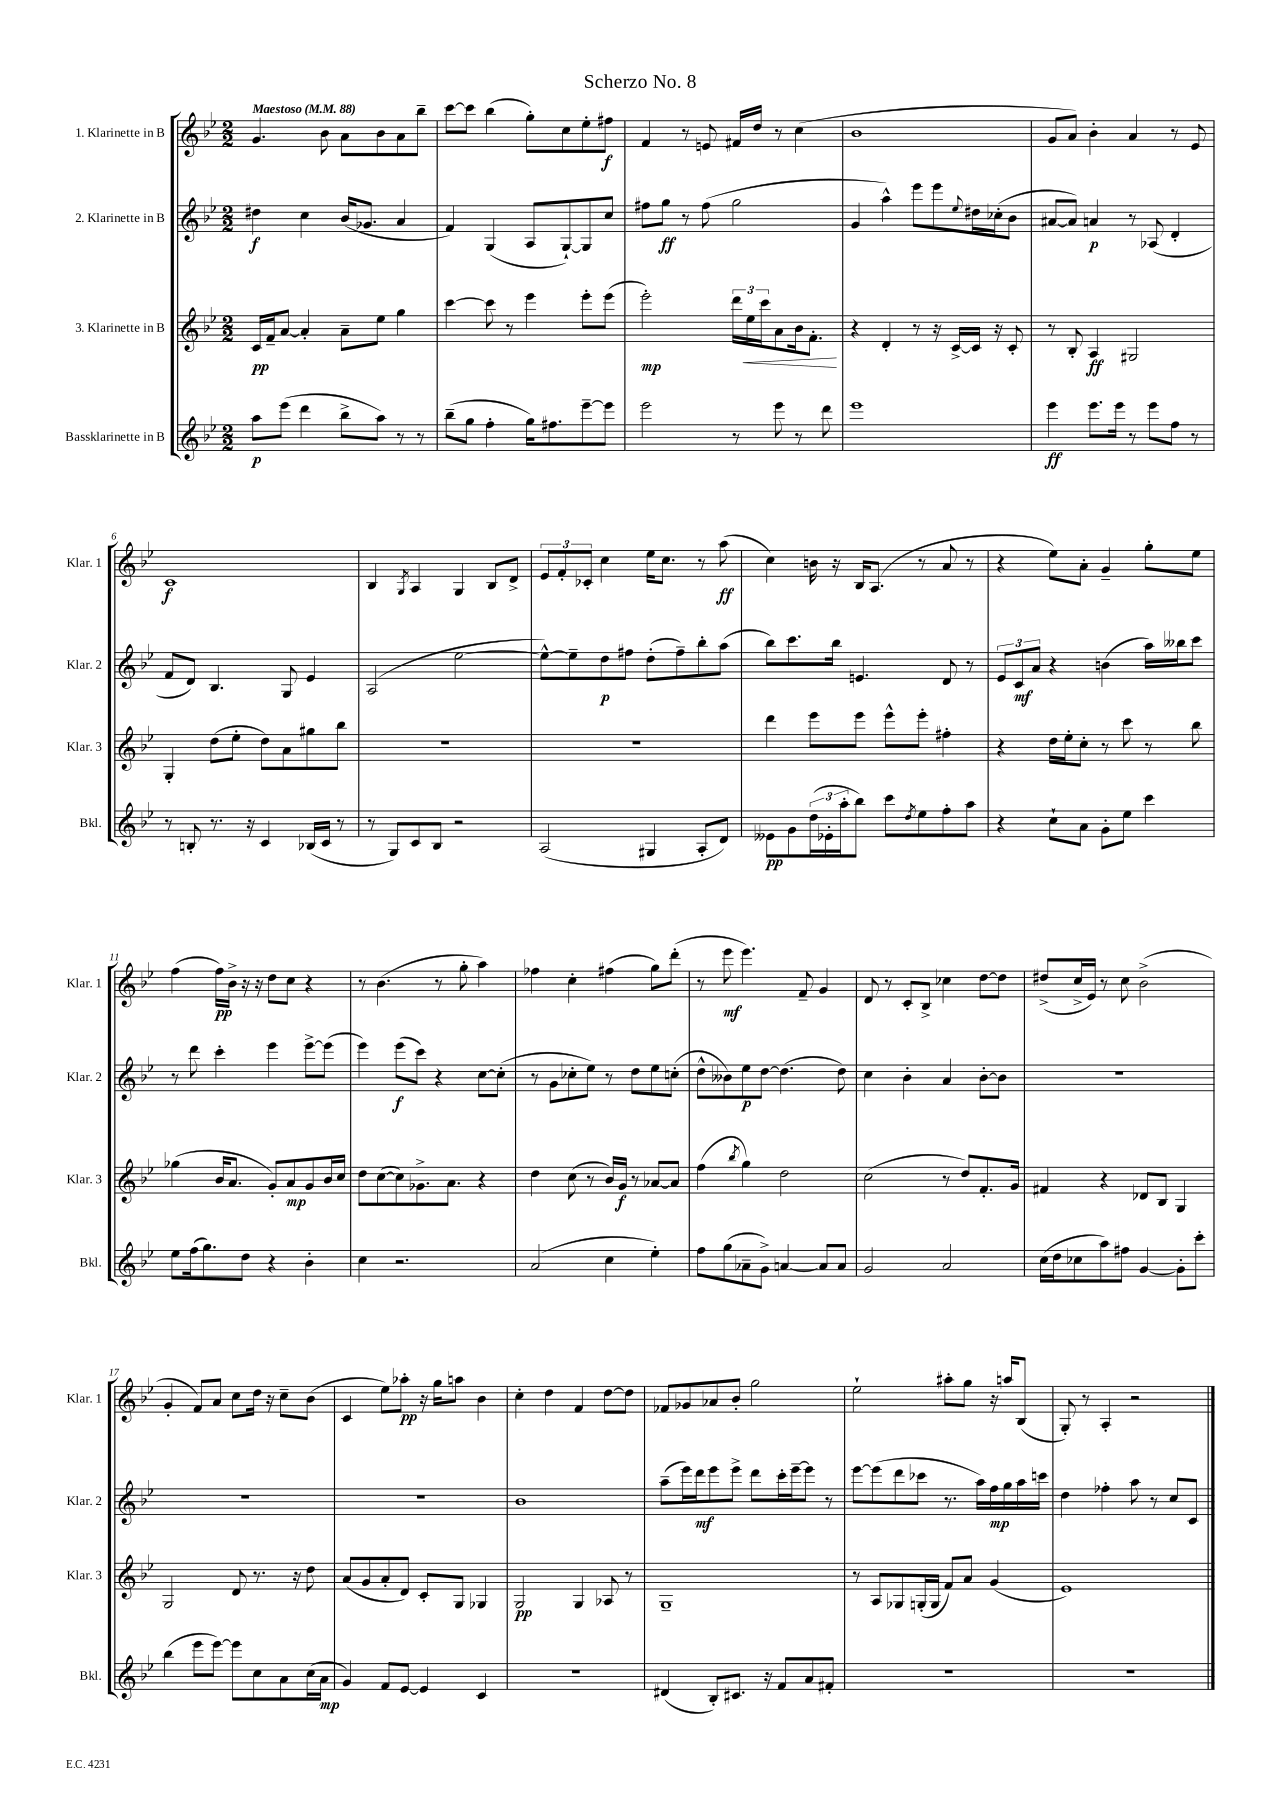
\header { title = "Scherzo No. 8" }
<<
\new StaffGroup <<
\new Staff = "s0" \with { instrumentName = "1. Klarinette in B" shortInstrumentName = "Klar. 1" } {
    \clef treble \key bes \major \numericTimeSignature \time 2/2 \tempo "Maestoso" 4 = 88
    g'4. bes'8 a'8 bes'8 a'8 bes''8-- |
    c'''8~ c'''8 bes''4( g''8-.) c''8 ees''8-. fis''8\f |
    f'4 r8 e'8 fis'16 d''16 r8 c''4( |
    bes'1 |
    g'8 a'8) bes'4-. a'4 r8 ees'8 |
    c'1\f |
    bes4 \acciaccatura { g8 } a4 g4 bes8 d'8-> |
    \tuplet 3/2 { ees'8 f'8-. ces'8-. } c''4 ees''16 c''8. r8 a''8\ff( |
    c''4) b'16 r16 bes16 a8.( r8 a'8 r8 |
    r4 ees''8) a'8-. g'4-- g''8-. ees''8 |
    f''4( f''16\pp) bes'16-> r16 r16 d''8 c''8 r4 |
    r8 bes'4.( r8 g''8-. a''4) |
    fes''4 c''4-. fis''4( g''8) d'''8-.( |
    r8 ees'''8\mf ees'''4.) f'8-- g'4 |
    d'8 r8 c'8-. bes8-> ces''4 d''8~ d''8 |
    dis''8->( c''16-> ees'16) r8 c''8 bes'2->( |
    g'4-. f'8) a'8 c''8 d''16 r16 c''8-- bes'8( |
    c'4 ees''8) aes''8-.\pp r16 g''16 a''8 bes'4 |
    c''4-. d''4 f'4 d''8~ d''8 |
    fes'8 ges'8 aes'8 bes'8-. g''2 |
    ees''2-! ais''8-. g''8 r16 a''16 bes8( |
    g8-.) r8 a4-. r2 \bar "|." |
}
\new Staff = "s1" \with { instrumentName = "2. Klarinette in B" shortInstrumentName = "Klar. 2" } {
    \clef treble \key bes \major \numericTimeSignature \time 2/2
    dis''4\f c''4 bes'16( ges'8. a'4 |
    f'4) g4( a8 g8~-!) g8 c''8 |
    fis''8 g''8\ff r8 fis''8( g''2 |
    g'4 a''4-^) ees'''8 ees'''8 \appoggiatura { ees''8 } dis''16 ces''16-.( bes'8 |
    ais'8~ ais'8) a'4\p r8 aes8( d'4-. |
    f'8 d'8) bes4. g8 ees'4 |
    a2( ees''2~ |
    ees''8~-^) ees''8-- d''8\p fis''8 d''8-.( fis''8--) bes''8-. a''8( |
    bes''8) c'''8. bes''16 e'4. d'8 r8 |
    \tuplet 3/2 { ees'8 c'8\mf a'8 } r4 b'4( a''16) beses''16 c'''8 |
    r8 d'''8 c'''4-. ees'''4 ees'''8~-> ees'''8( |
    ees'''4) ees'''8\f( c'''8) r4 c''8~ c''8-.( |
    r8 g'8 ces''8-. ees''8) r8 d''8 ees''8 c''8-.( |
    d''8-^ beses'8) ees''8\p d''8~ d''4.( d''8) |
    c''4 bes'4-. a'4 bes'8~-. bes'8 |
    R1 |
    R1 |
    R1 |
    bes'1 |
    a''8--( ees'''16) d'''16\mf ees'''8 ees'''8-> d'''8 c'''16-. ees'''16~-- ees'''8 r8 |
    ees'''8~ ees'''8( d'''8 ces'''8 r8. a''16) f''16\mp g''16 a''16 c'''16 |
    d''4 fes''4-. a''8 r8 c''8 c'8 \bar "|." |
}
\new Staff = "s2" \with { instrumentName = "3. Klarinette in B" shortInstrumentName = "Klar. 3" } {
    \clef treble \key bes \major \numericTimeSignature \time 2/2
    c'16\pp f'16-- a'8~ a'4-. a'8-- ees''8 g''4 |
    c'''4~ c'''8 r8 ees'''4 ees'''8-. ees'''8( |
    ees'''2-.\mp) \tuplet 3/2 { d'''16 ees''16\< c'''16 } a'8 bes'16 f'8.-.\! |
    r4 d'4-. r8 r16 c'16~-> c'16 r16 c'8-. |
    r8 bes8-. a4\ff gis2 |
    g4-. d''8( ees''8-. d''8) a'8 gis''8 bes''8 |
    R1 |
    R1 |
    d'''4 ees'''8 ees'''8 ees'''8-^ ees'''8-. fis''4-. |
    r4 d''16 ees''16-. c''8-. r8 c'''8 r8 bes''8 |
    ges''4( bes'16 a'8. g'8-.) a'8\mp g'8 bes'16 c''16 |
    d''8 c''8~( c''8) ges'8.-> a'8. r4 |
    d''4 c''8( r8 bes'16) g'16\f r8 aes'8~ aes'8 |
    f''4( \acciaccatura { bes''8 } g''4) d''2 |
    c''2( r8 d''8) f'8.-. g'16 |
    fis'4 r4 des'8 bes8 g4 |
    g2 d'8 r8. r16 d''8 |
    a'8( g'8 a'8-. d'8) c'8-. g8 ges4 |
    g2\pp g4 aes8 r8 |
    g1-- |
    r8 a8 ges8 g16-.( g16 f'8) a'8 g'4( |
    ees'1) \bar "|." |
}
\new Staff = "s3" \with { instrumentName = "Bassklarinette in B" shortInstrumentName = "Bkl." } {
    \clef treble \key bes \major \numericTimeSignature \time 2/2
    a''8\p ees'''8( d'''4 bes''8-> a''8) r8 r8 |
    bes''8--( g''8 f''4-. g''16) fis''8. ees'''8~-- ees'''8 |
    ees'''2 r8 ees'''8 r8 d'''8 |
    ees'''1 |
    ees'''4\ff ees'''8. ees'''16 r8 ees'''8 f''8 r8 |
    r8 b8-. r8. r16 c'4 bes16( c'16 r8 |
    r8 g8) c'8 bes8 r2 |
    a2( gis4 a8-. d'8) |
    eeses'8\pp g'8 \tuplet 3/2 { d''16( ees'16-. a''16-. } bes''8) c'''8 \acciaccatura { d''8 } ees''8 f''8-. a''8 |
    r4 c''8-! a'8 g'8-. ees''8 c'''4 |
    ees''8 f''16( g''8.) d''8 r4 bes'4-. |
    c''4 r2. |
    a'2( c''4 ees''4-.) |
    f''8 g''8( aes'8-- g'8->) a'4~ a'8 a'8 |
    g'2 a'2 |
    c''16( d''16 ces''8 a''8) fis''8 g'4~ g'8-. c'''8-. |
    bes''4( ees'''8 ees'''8~) ees'''8 c''8 a'8 c''16( a'16\mp |
    g'4) f'8 ees'8~ ees'4 c'4 |
    R1 |
    dis'4( bes8-.) cis'8. r16 f'8 a'8 fis'8-. |
    R1 |
    R1 \bar "|." |
}
>>
>>
